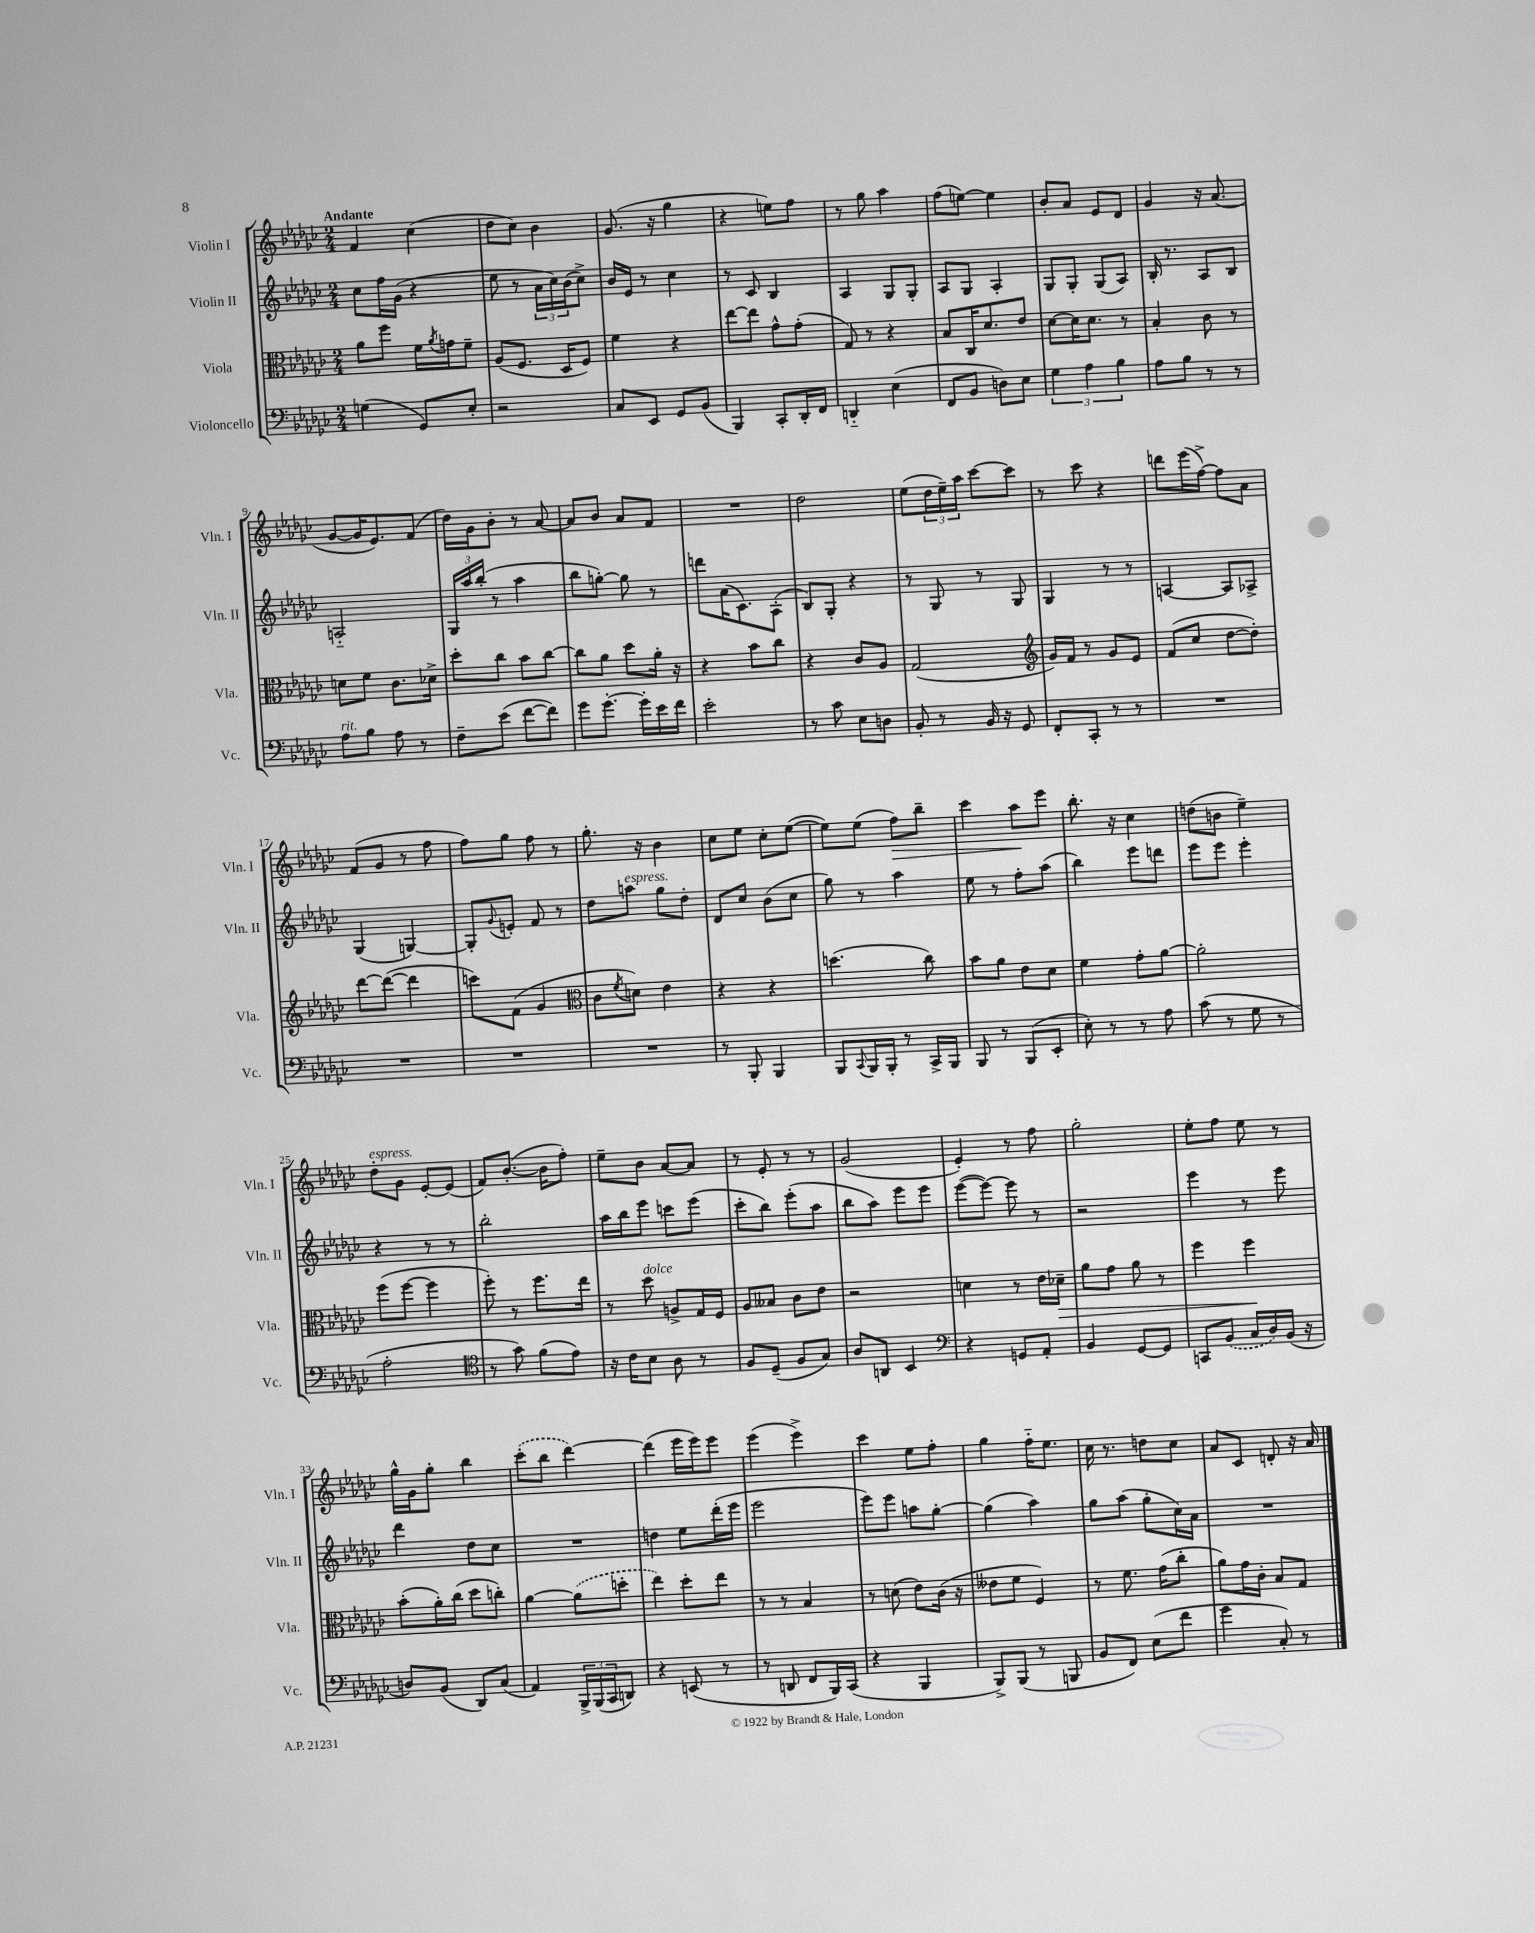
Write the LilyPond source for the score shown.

<<
\new StaffGroup <<
\new Staff = "s0" \with { instrumentName = "Violin I" shortInstrumentName = "Vln. I" } {
    \clef treble \key ges \major \numericTimeSignature \time 2/4 \tempo "Andante"
    f'4 ces''4( |
    des''8 ces''8) bes'4 |
    ges'8.( r16 ges''4 |
    r4 e''8) f''8 |
    r8 ges''8 aes''4 |
    f''8( e''8~) e''4 |
    bes'8-. aes'8 ees'8 des'8 |
    ges'4 r16 aes'8.( |
    ges'8~ ges'16 ees'8.) f'8( |
    des''16) ges'16 bes'8-. r8 aes'8~ |
    aes'8 bes'8 aes'8 f'8 |
    R2 |
    des''2 |
    ees''8( \tuplet 3/2 { des''16 ees''16--) aes''16 } ces'''8~ ces'''8 |
    r8 ces'''8 r4 |
    d'''8 ees'''16( f''16~->) f''8 aes'8 |
    f'8( ges'8 r8 f''8 |
    f''8) ges''8 f''8 r8 |
    ges''8.-. r16 bes'4 |
    ces''8 ees''8 ces''8-. ees''8~( |
    ees''8) ees''8( f''8\>) bes''8-- |
    ces'''4 aes''8\! ees'''8 |
    bes''8.-. r16 ces''4 |
    d''8( b'8 ees''4--) |
    des''8-.^\markup { \italic "espress." } ges'8 ees'8~-. ees'8( |
    f'8) bes'8.~-.( bes'16 f''8-.) |
    ees''8-- bes'8 aes'8~ aes'8 |
    r8 ees'8-. r8 r8 |
    ges'2( |
    ees'4-.) r8 f''8 |
    ges''2-. |
    ees''8-. f''8 ees''8 r8 |
    ges''16-^ ges'16 ges''8-. bes''4 |
    \once \slurDashed ces'''8-.( bes''8 des'''4~) |
    des'''4( ees'''16 ees'''16) ees'''8 |
    ees'''4( ees'''4->) |
    ces'''4 ees''8 f''8-. |
    ges''4 f''16-_ ees''8. |
    ces''16 r8. d''8 ces''8 |
    aes'8 ces'8 d'8-. r16 aes'16 \bar "|." |
}
\new Staff = "s1" \with { instrumentName = "Violin II" shortInstrumentName = "Vln. II" } {
    \clef treble \key ges \major \numericTimeSignature \time 2/4
    ces''8 f''16 ges'16( r4 |
    ees''8 r8 \tuplet 3/2 { aes'16 ces''16) bes'16( } ces''8->) |
    bes'16 ees'16 r8 ces''4 |
    r8 ces'8 bes4 |
    aes4 ges8 ges8-. |
    aes8 ges8 aes4-. |
    ges8 ges8-. ges8( aes8) |
    bes16-. r8. aes8 bes8 |
    a2-_ |
    \tuplet 3/2 { ges16 aes''16 bes''16-.( } r8 aes''4 |
    bes''8 g''8~-.) g''8 r8 |
    d'''8 aes'16( ces'8.) aes8-.( |
    bes8) ges8-. r4 |
    r8 ges8 r8 ges8 |
    ges4 r8 r8 |
    a4~ a8 aes8-> |
    ges4( g4~) |
    g8-. \appoggiatura { ges'8 } e'8-. f'8 r8 |
    des''8 a''8^\markup { \italic "espress." } ges''8 des''8-. |
    des'8 ces''8 bes'8( ces''8 |
    ges''8) r8 aes''4 |
    ees''8 r8 f''8-. aes''8( |
    bes''4) ees'''8 d'''8 |
    ees'''8 ees'''8 ees'''4-. |
    r4 r8 r8 |
    bes''2-. |
    aes''16 bes''16 ees'''8 c'''8 ees'''8( |
    ces'''8-. bes''8) ees'''8-.( aes''8 |
    bes''8 aes''8) ees'''8 ees'''8 |
    ees'''8~( ees'''8~) ees'''8 r8 |
    r2 |
    ees'''4 r8 ees'''8 |
    des'''4 des''8 ces''8 |
    R2 |
    d''4 ees''8 des'''16-.( ees'''16 |
    ees'''2 |
    ees'''8) ees'''8 a''8 ges''8~-. |
    ges''4( aes''4) |
    ges''8 aes''8( ges''8-. ces''16) aes'16 |
    R2 \bar "|." |
}
\new Staff = "s2" \with { instrumentName = "Viola" shortInstrumentName = "Vla." } {
    \clef alto \key ges \major \numericTimeSignature \time 2/4
    aes'8 f''8 f'16 \acciaccatura { aes'8 } g'16 f'8-- |
    aes8( f8. des16 f8) |
    f'4 r4 |
    ees''8~ ees''8 ges'8-^ ges'8-.( |
    ges8) r8 r4 |
    bes8 ces16 des'8. ees'8 |
    des'8~ des'16 des'8. r8 |
    bes4-. ces'8 r8 |
    d'8 f'8 ces'8. des'16-> |
    des''8-. ces''8 bes'8 ces''8~ |
    ces''8 aes'8 des''8 aes'16-. r16 |
    r4 bes'8 ces''8 |
    r4 ces'8 aes8 |
    ges2( |
    \clef treble ges'16) f'16 r8 ges'8 ees'8 |
    f'8( ces''8 des''8~ des''8-.) |
    des'''8~ des'''8~( des'''4 |
    c'''8) f'8( ges'4 |
    \clef alto ces'8 \acciaccatura { f'8 } d'8) ees'4 |
    r4 r4 |
    d''4.( ces''8) |
    bes'8 aes'8 ees'8 des'8 |
    f'4 ges'8-. aes'8~ |
    aes'2-. |
    f''8( f''8~ f''4 |
    f''8-.) r8 f''8. ees''16 |
    r8 des''8^\markup { \italic "dolce" } a8-> ges16 f16 |
    aes8 beses8 ces'8 ees'8 |
    r2 |
    d'4 r8 ees'16 des'16--\> |
    aes'8 ges'8 aes'8 r8 |
    f''4 f''4\! |
    bes'8-.( aes'16-.) ces''16( des''8 c''8-.) |
    aes'4~ \once \slurDashed aes'8( d''8-. |
    ees''4) des''8-. ees''8 |
    r8 r8 bes4 |
    r8 d'8( ees'8) ces'16( r16 |
    eeses'8 f'8 f4) |
    r8 f'8. ges'16( ces''8-. |
    aes'8) ges'16 ces'16-. bes8 ges8 \bar "|." |
}
\new Staff = "s3" \with { instrumentName = "Violoncello" shortInstrumentName = "Vc." } {
    \clef bass \key ges \major \numericTimeSignature \time 2/4
    g4( ges,8) ees8-. |
    r2 |
    ces8 ees,8 ges,8 bes,8( |
    bes,,4) ces,8-. des,16-. f,16 |
    d,4-_ ees4( |
    f,8 bes,8 d8) ees8 |
    \tuplet 3/2 { ges4 aes4 bes4 } |
    aes8 bes8 r8 r8 |
    aes8^\markup { \italic "rit." } bes8 aes8 r8 |
    f8-- ees'8( f'8~ f'8) |
    ges'8 ges'8.~-. ges'16-. ees'16 f'16 |
    ees'2-. |
    r8 ces'8 ees8 d8 |
    bes,8-. r8 bes,16 r16 ges,8 |
    f,8-. ces,8-. r8 r8 |
    R2 |
    R2 |
    R2 |
    R2 |
    r8 bes,,8-. bes,,4 |
    bes,,8 \appoggiatura { ces,8 } bes,,16 bes,,16-. r8 ces,16-> bes,,16 |
    bes,,8 r8 bes,,8( ees,8-. |
    ees8-.) r8 r8 aes8 |
    ces'8( r8 ges8 r8 |
    aes2-. |
    \clef tenor r8 ges'8) f'8( ees'8) |
    r16 ces'16 bes8 aes8 r8 |
    f8 des8--( f8 ges8) |
    aes8 a,8 bes,4 |
    \clef bass r4 g,8 aes,8-. |
    bes,4 ges,8~ ges,8 |
    c,8 \once \slurDashed bes,8( ces16 des16) bes,16( r16 |
    d8) bes,8( des,8) ces8( |
    aes,4) \tuplet 3/2 { bes,,16-> bes,,16( ces,16 } d,8) |
    r4 e,8( r8 |
    r8 d,8 f,8 bes,,16) ces,16( |
    r4 bes,,4 |
    bes,,8->) bes,,8( r8 b,,8 |
    bes,8 f,8) ees8( f'8 |
    ges'4 ces8-.) r8 \bar "|." |
}
>>
>>
